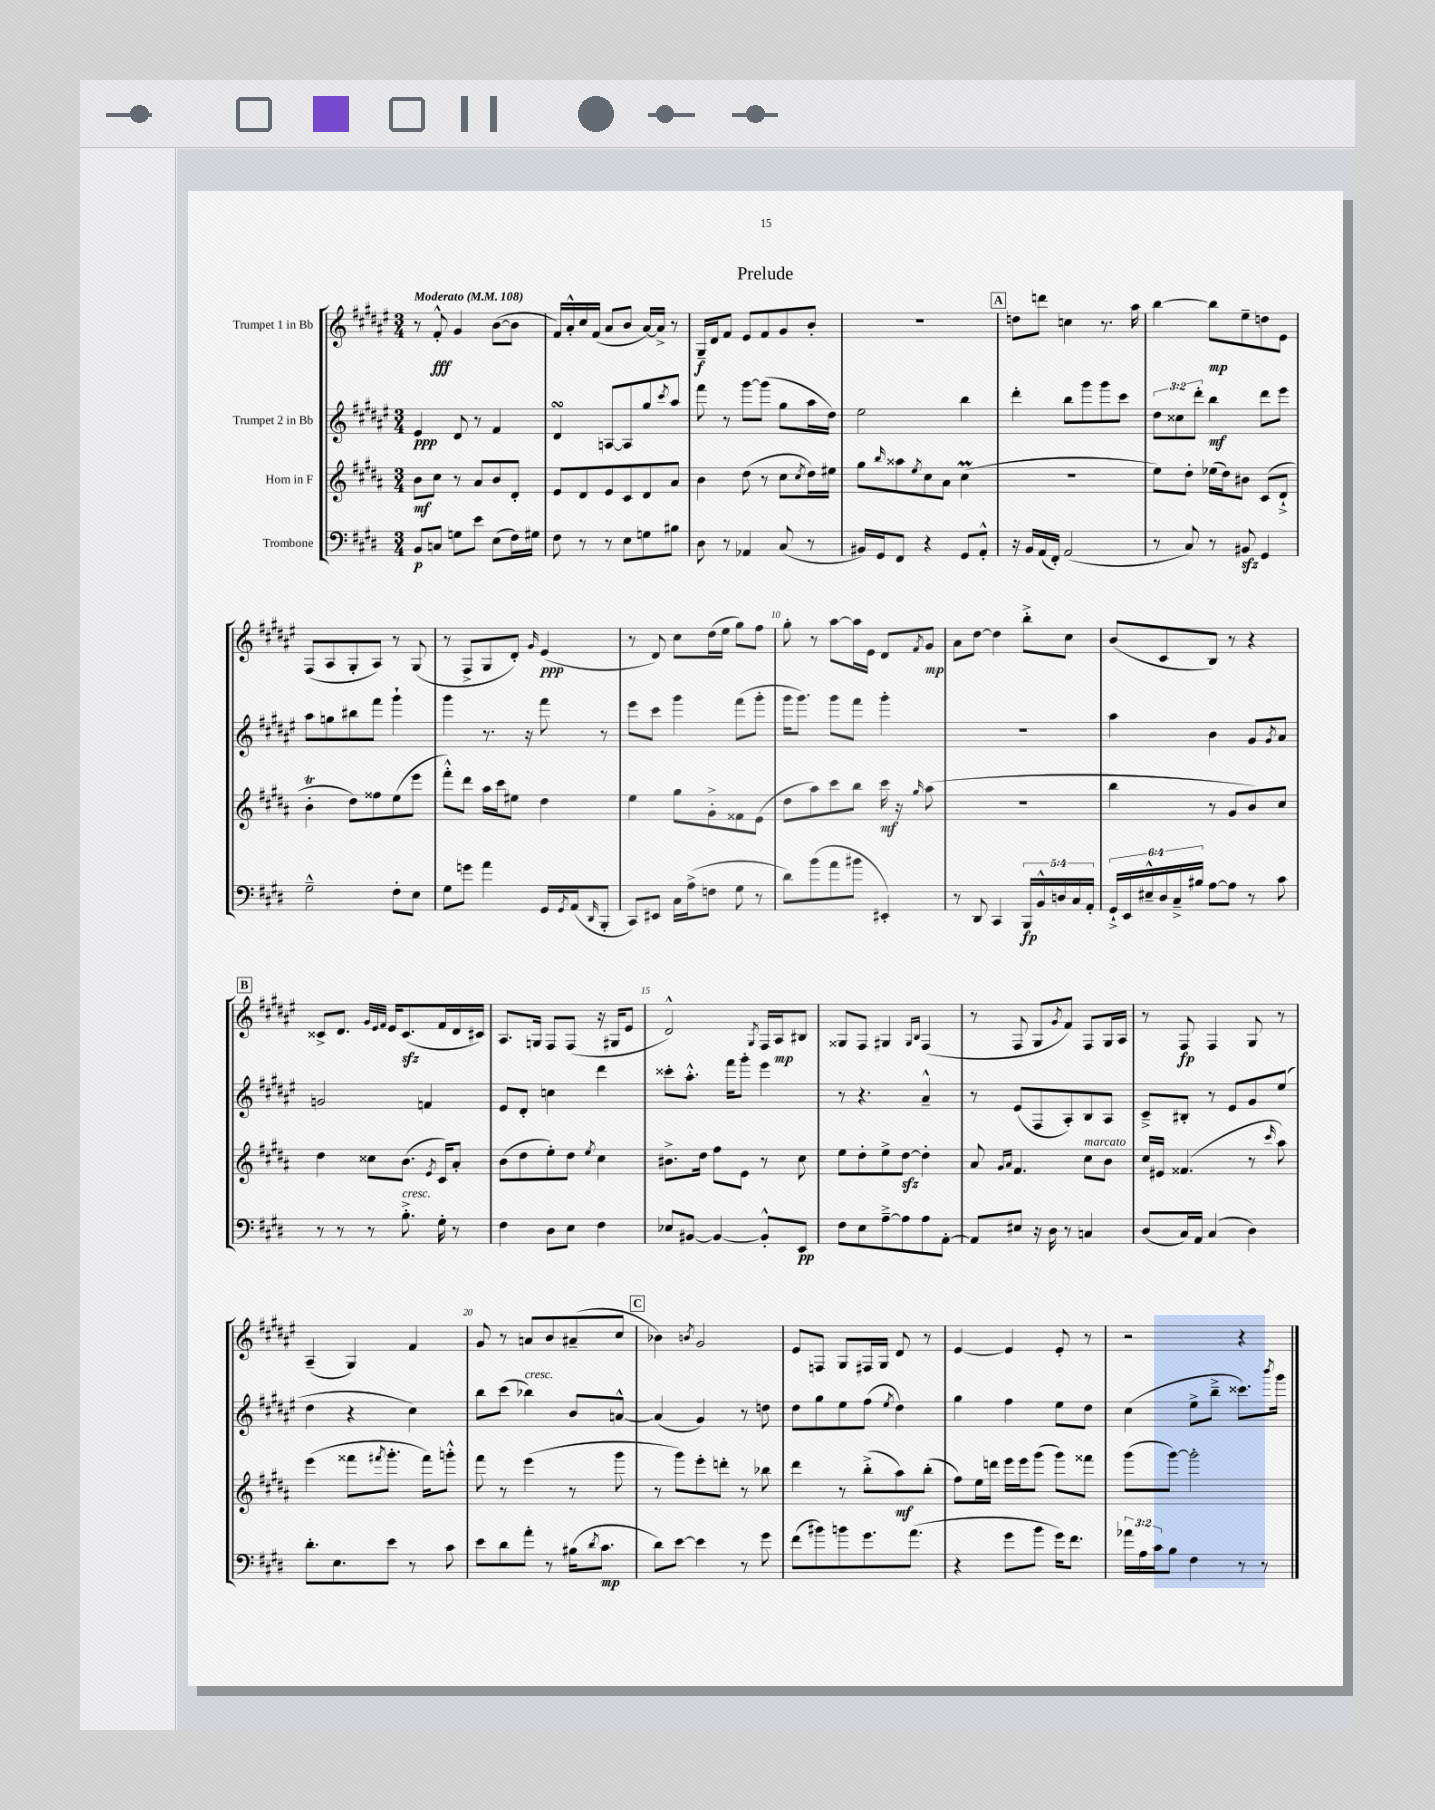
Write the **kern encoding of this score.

**kern	**kern	**kern	**kern
*staff4	*staff3	*staff2	*staff1
*clefF4	*clefG2	*clefG2	*clefG2
*k[f#c#g#d#]	*k[f#c#g#d#a#]	*k[f#c#g#d#a#e#]	*k[f#c#g#d#a#e#]
*M3/4	*M3/4	*M3/4	*M3/4
*MM108	*MM108	*MM108	*MM108
8BB	8b	4e#	8r
8C	8cc#	.	8f#'^^
8G	8r	8d#	4g#
8e	8a#	8r	.
(8E	8b	4f#	([8b
16F#)	8d#'	.	8b]
16G#	.	.	.
=	=	=	=
8F#	8e	4d#	16f#)
.	.	.	16a#'^^
8r	8d#	.	16cc#
.	.	.	(16f#
8r	8e	[8A	8a#
8E	8c#	8A]	8b
8G	8d#	8gg#	[16a#)
.	.	.	16a#^]
.	.	8qccc#	.
8B#	8a#	8aa#	8r
=	=	=	=
8D#	4b	8fff#	16G#~
.	.	.	16d#
8r	.	8r	8f#
4AA-	(8dd#	[8ggg#	8e#
.	8r	(8ggg#]	8f#
(8C#	8cc#	8gg#	8g#
.	8qcc#	.	.
8r	16dd#)	16aa#	8b'
.	16ee#	16dd#)	.
=	=	=	=
16BB#)	8gg#	2ee#	2.r
16GG#	.	.	.
.	16qqbb	.	.
8FF#	8aa##	.	.
.	8qee	.	.
4r	8cc#	.	.
.	8a#	.	.
8GG#	(4cc#	4bb	.
8AA'^^	.	.	.
=	=	=	=
16r	2.r	4ddd#'	8dd
16BB	.	.	.
(16AA	.	.	8ddd
16FF#')	.	.	.
(2AA	.	8bb	4cc
.	.	8ggg#	.
.	.	8ggg#	8.r
.	.	8ccc#	.
.	.	.	16aa#
=	=	=	=
8r	8ee)	12dd#	[4bb
.	.	12cc##	.
8C#)	8dd#'	.	.
.	.	12ddd#'	.
8r	(16ee-	4bb	8bb]
.	16dd#)	.	.
8BB#	8b#	.	8ee#~
4GG#	(8c#	8ddd#	8dd
.	8d#`^	8eee#	8e#
=	=	=	=
2G#~^^	4b'	8aa#	(8F#
.	.	8gg	8A#
.	8dd#)	8bb#	8G#'
.	8ff##	8fff#	8A#)
8F#'	(8ee	4ggg#`	8r
8E	8eee	.	(8G#
=	=	=	=
8G#	8fff#'^^)	4ggg#	8r
8g	8ddd#	.	8F#^
4a	16aa#	8.r	8G#
.	16ccc#	.	.
.	8ee#	.	8d#')
.	.	16r	.
.	.	.	16qqg#
16GG#	4dd#	8fff#	(4e#
8qGG#	.	.	.
(16AA	.	.	.
16qqDD#	.	.	.
8BBB'	.	8r	.
=	=	=	=
8CC#)	4ee	8eee#	8r
8EE#	.	8ccc#	8d#)
16C#	8gg#	4ggg#	8cc#
(16A^	.	.	.
8F	8g#'^	.	(16dd#
.	.	.	16ee#
8G#	8f##	(8fff#	8gg#)
8r	(8e	8ggg#'	8ff#
=	=	=	=
8d#)	8dd#	16ggg#	8gg#'
.	.	8.ggg#)	.
(8b	8aa#)	.	8r
8a	8ccc#	8ggg#	[8aa#
8b#	8bb	8fff#	16aa#]
.	.	.	16e#
4EE#')	16ccc#	4ggg#'	8d#
.	16r	.	.
.	16qqgg#	.	8qf#
.	(8aa#	.	8g#
=	=	=	=
8r	2.r	2.r	8a#
8DD#	.	.	[8dd#
4CC#	.	.	4dd#]
20BBB	.	.	8bb'^
20BB^^	.	.	.
20D	.	.	.
.	.	.	8cc#
20C#	.	.	.
20AA'	.	.	.
=	=	=	=
24GG#`^	4bb	4aa#	(8b
24EE	.	.	.
24E#~^^	.	.	.
24D#	.	.	8c#
24C#~^	.	.	.
24B#	.	.	.
[8A	8r	4b	8B)
8A]	8g#	.	8r
8r	8b)	8g#	4r
.	.	8qg#	.
8c#	8cc#	8a#	.
=	=	=	=
8r	4dd#	2g	8c##^
8r	.	.	8.d#
8r	8cc##	.	.
.	.	.	32qqg#
.	.	.	32qqe#
.	.	.	32qqf#
.	.	.	16e#
8.B'^	(8.b	.	(8.c##
.	.	4f	.
.	8qe	.	.
16G#'	16c#)	.	16f#
8r	8a#'	.	16d#
.	.	.	16c#)
=	=	=	=
4F#	(8b	8e#	8.A#
.	8dd#	8d#'	.
.	.	.	16G
8D#	8ee')	4cc	8F#
8E	8dd#	.	(8F#
.	8qee	.	.
4F#	4cc#	4ddd#	16r
.	.	.	16G#
.	.	.	8e#
=	=	=	=
8E-	8.b#^	8ccc##'	2d#^^)
[8BB#	.	8.aa#'^^	.
.	16dd#	.	.
4BB#_	8ff#	.	.
.	.	16fff#	.
.	8e	8ggg#'	.
.	.	.	8qG#
8BB#'^^]	8r	4eee#	16F#
.	.	.	16A#
8EE	8cc#	.	8B#
=	=	=	=
8F#	8ee	8r	8G##
8E	8dd#'	4.r	8F#
[8A~^	8ee^	.	4G#
8A]	[8dd#	.	.
.	.	.	16qqG#
.	.	.	16qqB
8A	4dd#']	4a#~^^	(4F#
[8AA'	.	.	.
=	=	=	=
8AA]	8a#	8r	8r
.	16qqg#	.	.
.	16qqa#	.	.
8E#	4.f#	(8e#	8F#
16r	.	8F#	8G#
16D#	.	.	.
.	.	.	8qg#
8r	.	8A#')	8f#)
4C	8cc#	8B	8F#
.	8b	8A#	16G#
.	.	.	16A#
=	=	=	=
(8D#	16cc#	8c#~^	8r
.	16e#	.	.
16C#)	(4.f##	8B#'	8F#
16AA	.	.	.
(4C#	.	8r	4F#
.	.	8e#	.
4D#)	8r	8g#	8G#
.	16qqccc#	.	.
.	8aa#)	(8ee#	8r
=	=	=	=
8.d#'	(4eee	4dd#	(4A#~
8.E	.	.	.
.	8fff##	4r	4G#)
.	8qfff#	.	.
8e	8.ggg#'	.	.
8r	.	4cc#)	4f#
.	16fff#)	.	.
8c#	8ggg'^^	.	.
=	=	=	=
8e	8fff#	8bb	8g#
8d#	8r	(8ccc#	8r
8a'	(4eee	4bb-)	8a
8r	.	.	8b
(16B#	8r	8b	(8a#~
8qd#	.	.	.
8.c#	.	.	.
.	8ggg#	[8a^^	8cc#
=	=	=	=
8d#)	8r	(4a]	4b-)
[8e	8ggg#)	.	.
.	.	.	8qb
4e]	8eee'	4g#)	2g#
.	8ddd'	.	.
8r	8r	8r	.
8g#	8bb-	8dd	.
=	=	=	=
(8f#	4ddd#	8dd#	8e#
8b#)	.	8gg#	8F
8b	8r	8ee#	8G#
8.g#	(8bb'^	(8ff#	16F#
.	.	.	16G#
.	.	8qee#	.
.	8aa#)	4dd#)	8d#
(8.a	.	.	.
.	(8bb'	.	8r
=	=	=	=
4r	8ff#)	4gg#	[4e#
.	16ee	.	.
.	16ddd	.	.
8g#	16eee	4ff#	4e#]
.	16eee	.	.
8b	(8ggg#	.	.
16g#)	8ggg#)	8ee#	8e#'
8.f#	.	.	.
.	8fff##	8dd#	8r
=	=	=	=
24a-	(8ggg#	(4cc#	2r
24A	.	.	.
24c#	.	.	.
8B	[8ggg#)	.	.
4F#	2ggg#']	8ee#^	.
.	.	8bb~^	.
8r	.	8.ccc##)	4r
8r	.	.	.
.	.	8qbbb	.
.	.	16ggg#	.
==	==	==	==
*-	*-	*-	*-
